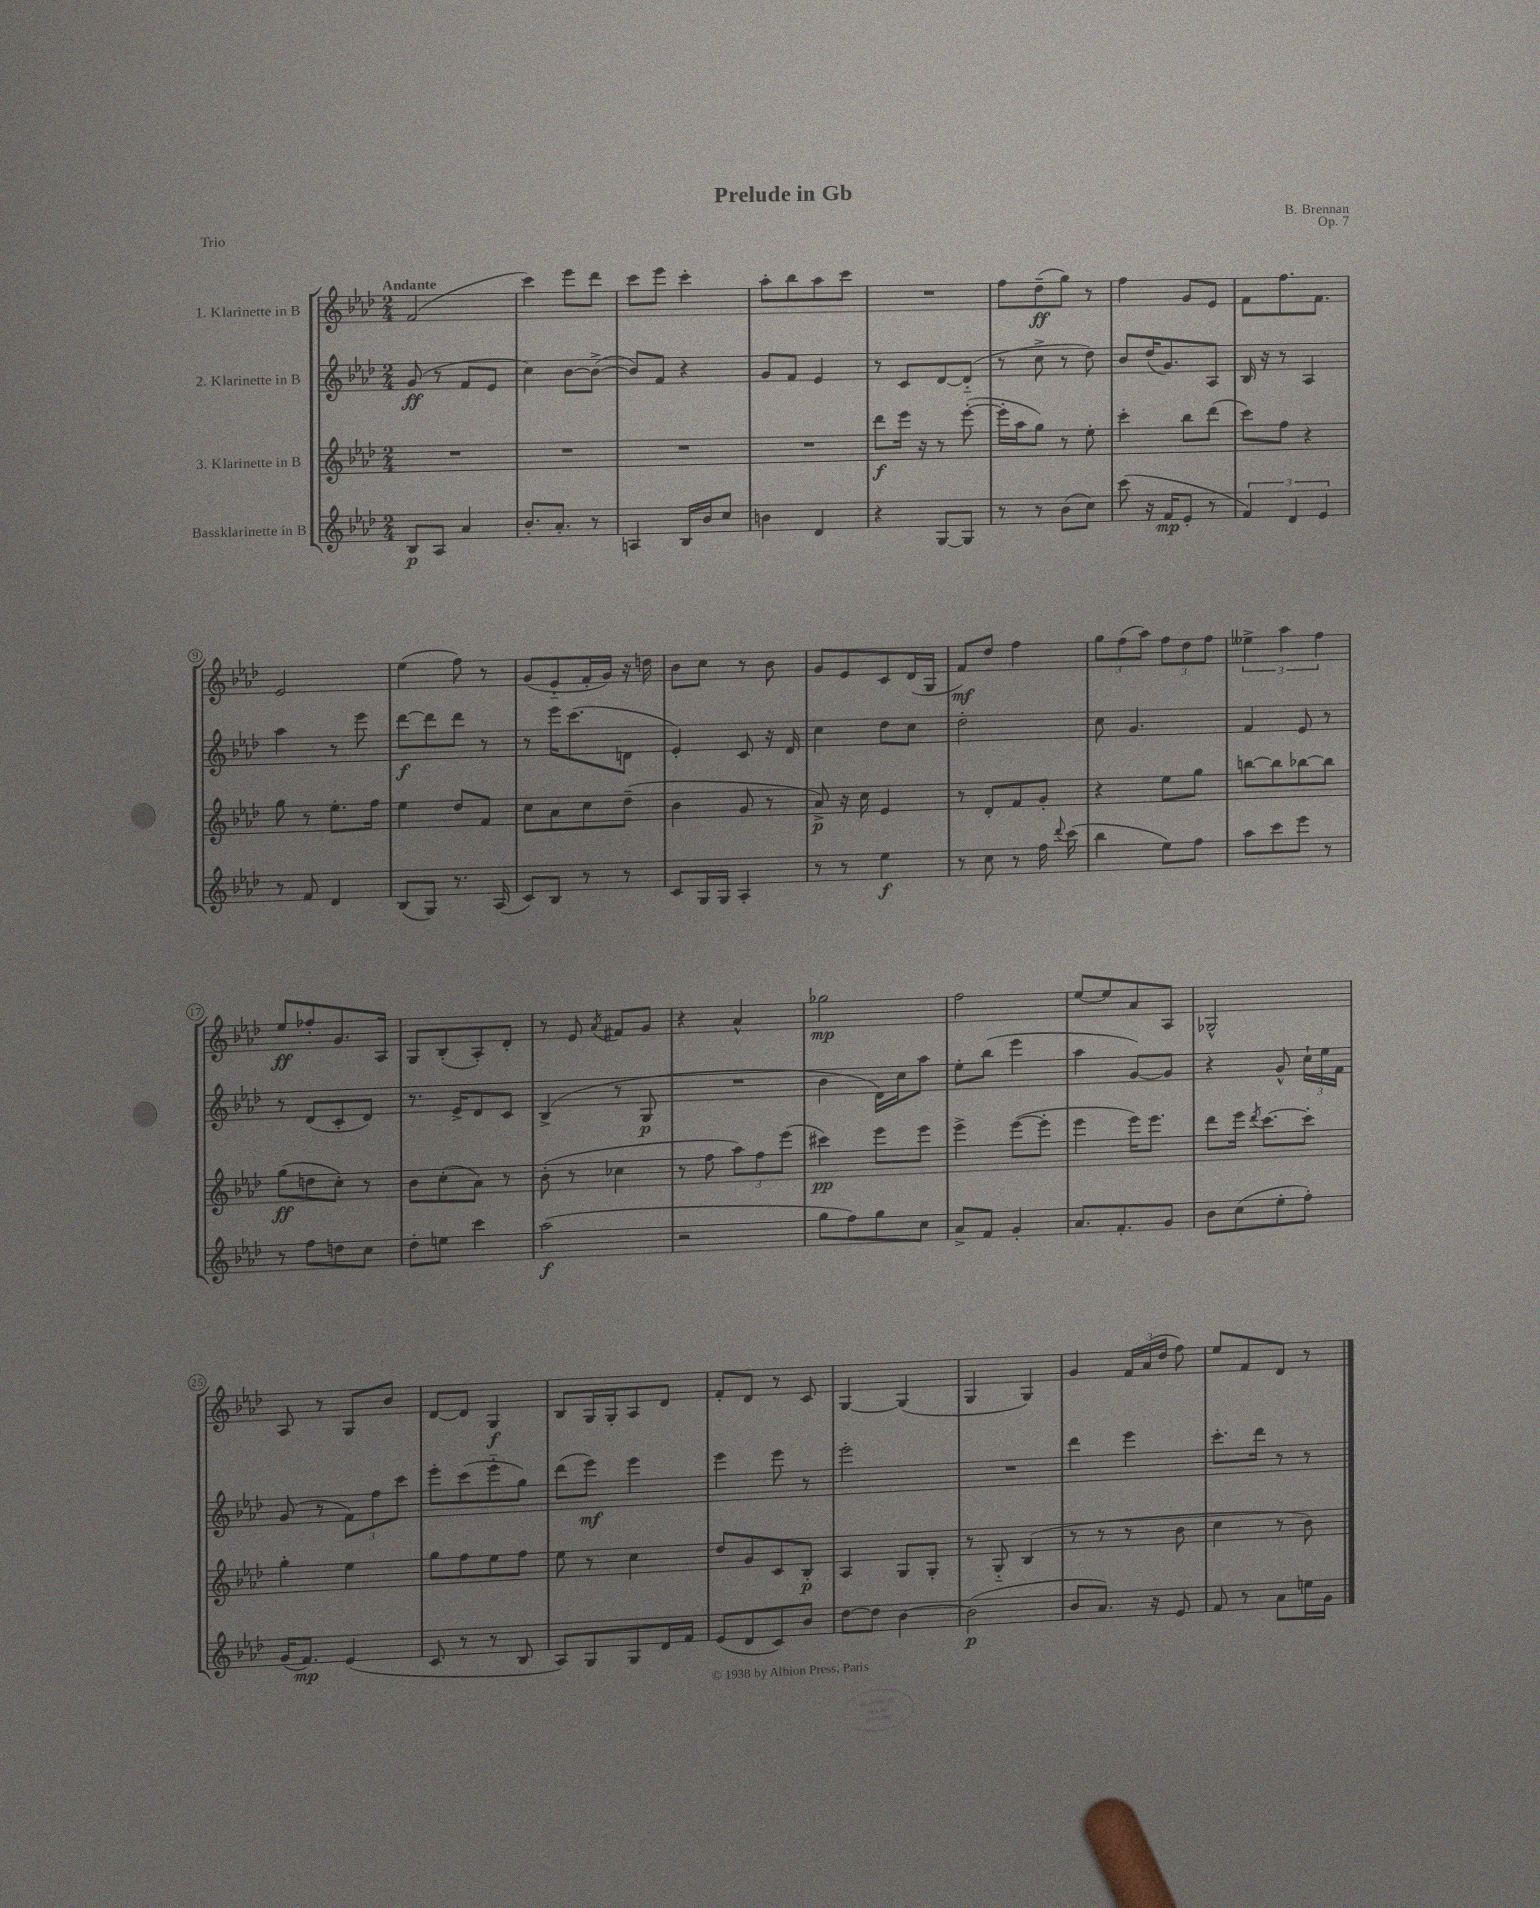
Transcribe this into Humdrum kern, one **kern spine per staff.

**kern	**kern	**kern	**kern
*staff4	*staff3	*staff2	*staff1
*clefG2	*clefG2	*clefG2	*clefG2
*k[b-e-a-d-]	*k[b-e-a-d-]	*k[b-e-a-d-]	*k[b-e-a-d-]
*M2/4	*M2/4	*M2/4	*M2/4
8B-	2r	(8g	(2f
8A-	.	8r	.
4a-	.	8f	.
.	.	8e-	.
=	=	=	=
8.b-'	2r	4cc)	4ccc)
8.a-'	.	.	.
.	.	[8b-	8eee-
8r	.	(8b-^_	8ddd-
=	=	=	=
4A	2r	8b-])	8ccc
.	.	8f	8eee-
16B-	.	4r	4ccc'
16b-	.	.	.
8cc	.	.	.
=	=	=	=
4b	2r	8g	8aa-'
.	.	8f	8bb-
4d-	.	4e-	8aa-
.	.	.	8ccc
=	=	=	=
4r	8ddd-	8r	2r
.	16eee-	8c	.
.	16r	.	.
[8G	8r	[8d-	.
8G]	([8eee-'	(8d-'~]	.
=	=	=	=
8r	16eee-']	8r	8ff
.	16aa-	.	.
8r	8gg)	8cc^	(8dd-~
(8b-	8r	8r	8gg)
8cc)	8ee-'	8dd-)	8r
=	=	=	=
(8ccc	4ccc'	8b-	4ff
16r	.	(16dd-	.
16f	.	8.g)	.
8e-'	8bb-	.	8g
8r	(8ddd-	8A-	8e-
=	=	=	=
6f)	8ccc)	16B-	8f
.	.	16r	.
.	8ff	8r	8.ff
6d-	.	.	.
.	4r	4A-	.
.	.	.	8.f
6e-	.	.	.
=	=	=	=
8r	8gg	4aa-	2e-
8f	8r	.	.
4d-	8.ee-'	8r	.
.	.	8eee-	.
.	16ff	.	.
=	=	=	=
(8B-	4ee-	[8ddd-	(4ee-
8G)	.	8ddd-]	.
8.r	8dd-	8ddd-	8ff)
.	8f	8r	8r
(16A-	.	.	.
=	=	=	=
8c)	8cc	8r	(8g
8B-	8a-	16eee-	8e-'~
.	.	(8.ccc	.
8r	8cc	.	16f'
.	.	.	16g)
8r	(8dd-~	8d	16r
.	.	.	16dd
=	=	=	=
8c	4b-	4e-')	8b-
16G	.	.	8cc
16G	.	.	.
4A-'	8g	8c	8r
.	8r	16r	8b-
.	.	16d-	.
=	=	=	=
8r	8a-^)	4cc	8g
8r	16r	.	8e-
.	16cc	.	.
4ee-	4e-	8dd-	8c
.	.	8cc	(16d-
.	.	.	16G
=	=	=	=
8r	8r	2dd-'	8f)
8cc	8d-'	.	8dd-
8r	8f	.	4ff
16ff	8g'	.	.
8qqddd-	.	.	.
(16ccc	.	.	.
=	=	=	=
4bb-	4r	8cc	12gg
.	.	.	(12ff
.	.	4.g	.
.	.	.	12aa-)
8ee-)	8ee-	.	12ff
.	.	.	12dd-
8ff	8gg	.	.
.	.	.	12ff
=	=	=	=
8aa-	[8bb	4f	6ee--^
8ccc	8bb]	.	.
.	.	.	6aa-
8eee-	[8bb-	8e-	.
.	.	.	6ff
8r	8bb-]	8r	.
=	=	=	=
8r	(8gg	8r	8ee-
8ff	8dd	(8d-	8ff-'
8dd	8cc')	8c'	8.g
8cc	8r	8d-)	.
.	.	.	16A-
=	=	=	=
8dd-'	8b-	8.r	8G
8ee	(8cc'	.	(8B-'
.	.	16e-^	.
4ccc	8a-)	8d-	8A-')
.	8r	8c	8d-'
=	=	=	=
(2aa-	(8b-'	(4B-^	8r
.	8r	.	8e-
.	.	.	8qa-
.	4cc-	8r	8f#
.	.	8G	8g
=	=	=	=
2r	8r	2r	4r
.	8ff	.	.
.	12aa-)	.	4a-^^
.	12ff	.	.
.	(12eee-	.	.
=	=	=	=
8gg	4ccc#)	4b-	2gg-
8ff)	.	.	.
8gg	8eee-	16d-)	.
.	.	16cc	.
8cc	8eee-	8aa-	.
=	=	=	=
8a-^	4eee-^	8ee-'	2ff
8f	.	(8bb-	.
4g'	([8eee-	4eee-	.
.	8eee-']	.	.
=	=	=	=
8.a-	4eee-	4aa-	[8ee-
.	.	.	8ee-]
8.f'	.	.	.
.	16eee-)	[8g)	8a-
.	8.eee-	.	.
8g	.	8g]	8A-
=	=	=	=
8b-	8ddd-	4r	2G-^^
(8cc	16eee-	.	.
.	8qddd-	.	.
.	[8.ccc	.	.
8ee-'	.	8g^^	.
8ff')	8ccc']	24cc`	.
.	.	24ee-	.
.	.	24f	.
=	=	=	=
(16g	4gg'	(8g	8A-
8.f)	.	.	.
.	.	8r	8r
(4e-	4ee-	12f)	8G
.	.	12ff	.
.	.	.	8b-
.	.	12ccc	.
=	=	=	=
8c	8gg	8eee-'	[8d-
8r	8ff	(8ccc	8d-]
8r	8ee-	8eee-'~	4G
8B-	8ff	8gg)	.
=	=	=	=
8A-)	8ee-	(8ddd-	8B-
8G	8r	8eee-)	16G
.	.	.	16G'
8G	4cc	4eee-	8A-
16d-	.	.	8d-
16f	.	.	.
=	=	=	=
(8e-	8dd-	4eee-	8f'
8d-	8g	.	8d-
8c)	8c	8eee-	8r
8b-	8B-'	8r	8c
=	=	=	=
[8dd-	4A-	2eee-'	[4G
8dd-]	.	.	.
[4b-	8G	.	(4G]
.	8G'	.	.
=	=	=	=
(2b-]	8r	2r	4G
.	8G'~	.	.
.	(4B-	.	4G)
=	=	=	=
8b-	8r	4ddd-	4g
8.a-)	8r	.	.
.	8r	4eee-	24f
.	.	.	(24a-
16r	.	.	.
.	.	.	24dd-
8e-	8b-	.	8ff)
=	=	=	=
8f	4cc	8.ccc'	8ee-
8r	.	.	8f
.	.	16ddd-	.
8a-	8r	8r	8d-
16ee	8b-)	8r	8r
16g	.	.	.
==	==	==	==
*-	*-	*-	*-
